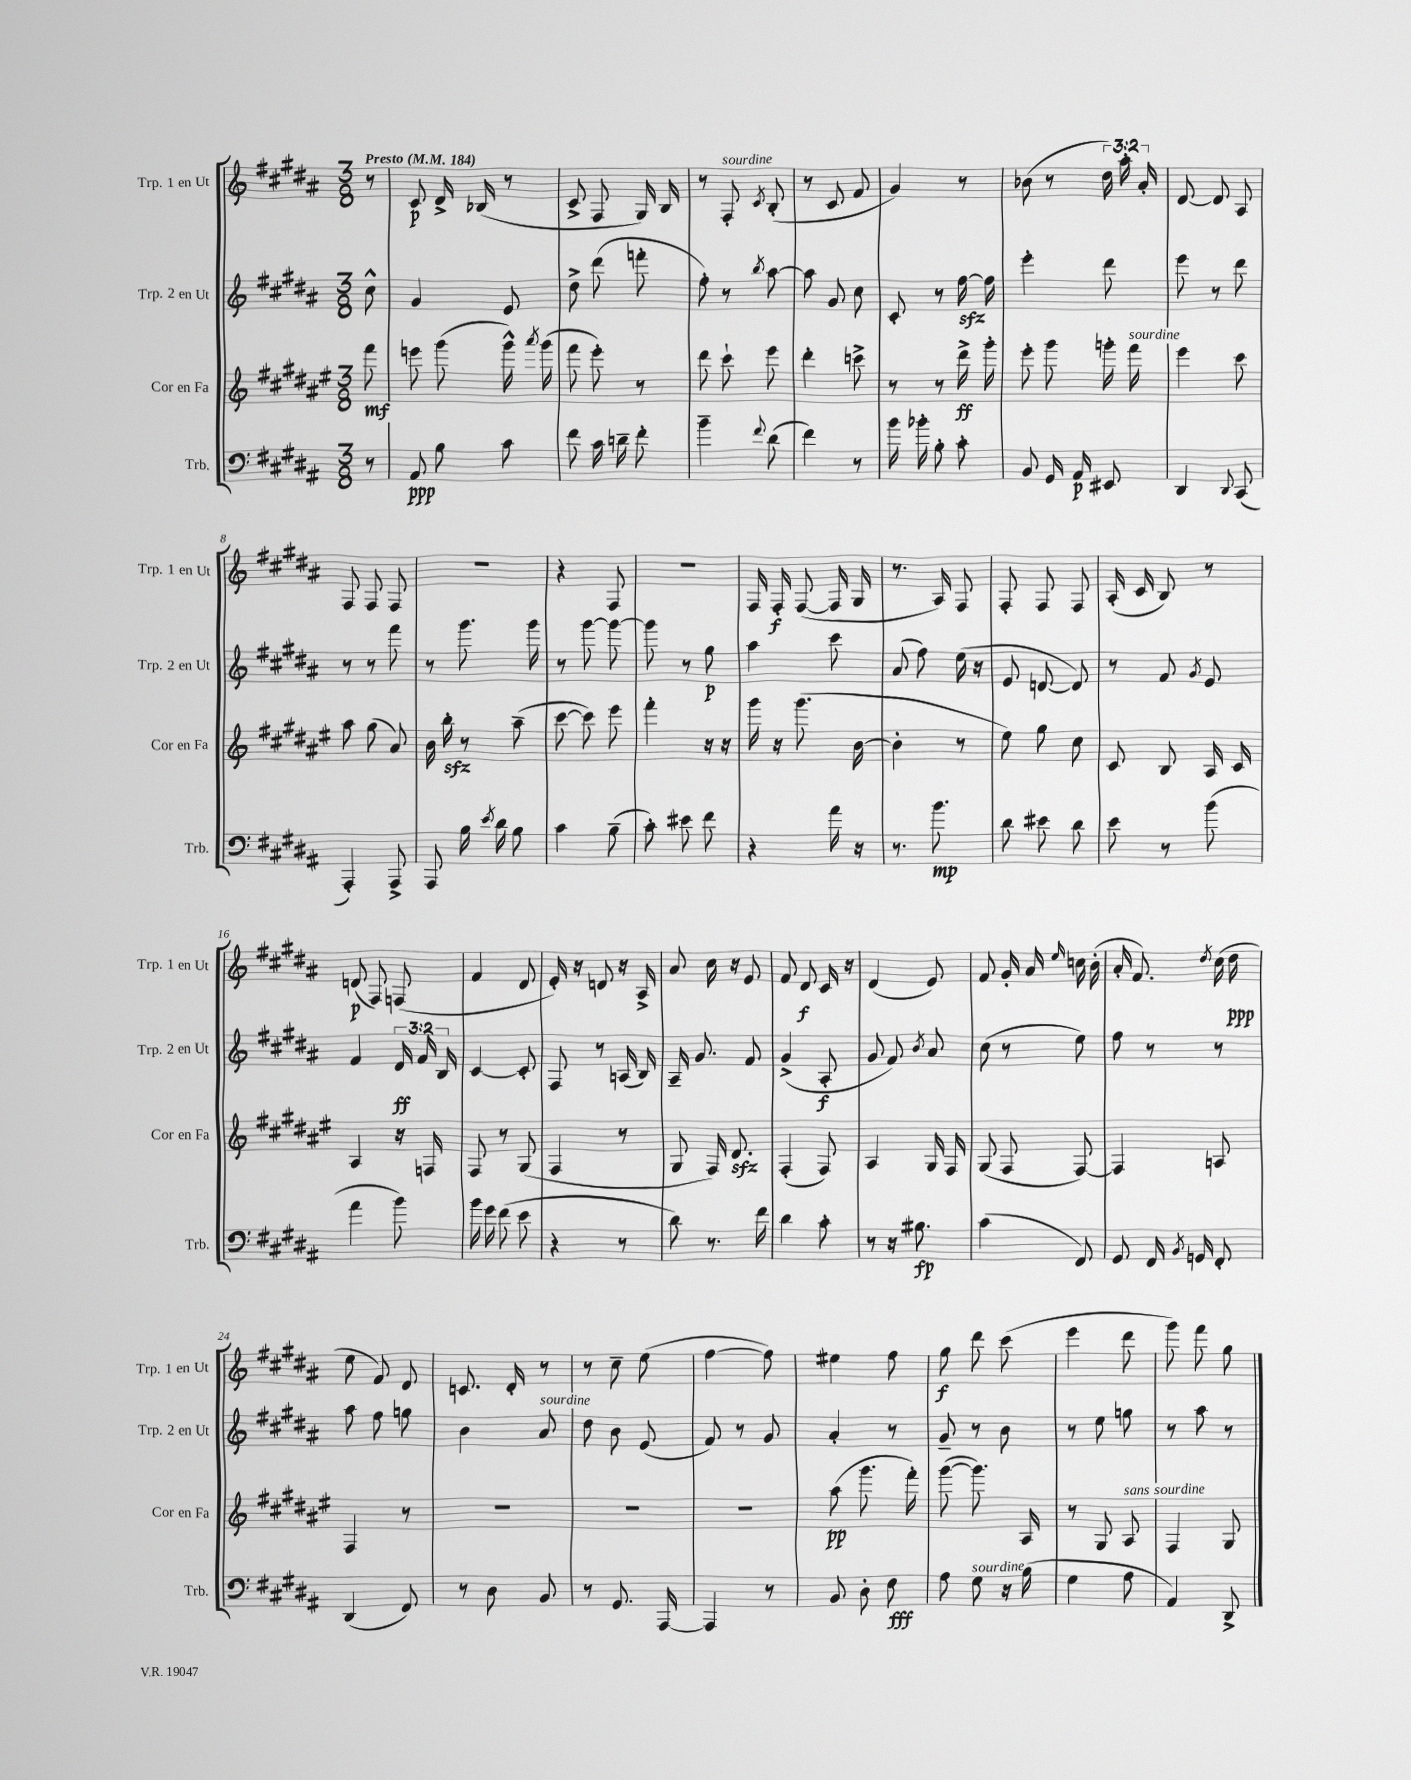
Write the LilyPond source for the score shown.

<<
\new StaffGroup <<
\new Staff = "s0" \with { instrumentName = "Trp. 1 en Ut" shortInstrumentName = "Trp. 1 en Ut" } {
    \clef treble \key b \major \numericTimeSignature \time 3/8 \override Staff.TupletNumber.text = #tuplet-number::calc-fraction-text \partial 8 \tempo "Presto" 4 = 184
    \autoBeamOff r8 |
    cis'8\p dis'16-> bes16( r8 |
    cis'8-> fis8 gis16) b16 |
    r8 fis8-.^\markup { \italic "sourdine" } \acciaccatura { cis'8 } b8-.( |
    r8 cis'8 fis'8 |
    gis'4) r8 |
    bes'8( r8 \tuplet 3/2 { dis''16) ais''16-. ais'16-. } |
    dis'8~ dis'8 ais8 |
    fis8 fis8 fis8 |
    R4. |
    r4 fis8 |
    R4. |
    fis16 fis16-.\f fis8~( fis16 gis16 |
    r8. ais16) fis8 |
    fis8-. fis8 fis8 |
    ais16-.( cis'16 b8) r8 |
    d'8\p( fis8) f8( |
    fis'4 dis'8 |
    e'16-.) r16 d'8 r16 ais16-> |
    ais'8 cis''16 r16 e'8 |
    fis'8 dis'8\f cis'16 r16 |
    dis'4( e'8) |
    fis'8 gis'16-. ais'16 \grace { e''16 } c''16 b'16-.( |
    ais'16-. fis'8.) \acciaccatura { dis''8 } cis''16( dis''16\ppp |
    e''8 fis'8) dis'8 |
    c'8. dis'16-. r8 |
    r8 cis''8-- e''8( |
    fis''4~ fis''8) |
    eis''4 fis''8 |
    gis''8\f dis'''8 cis'''8( |
    e'''4 dis'''8 |
    gis'''8) fis'''8 gis''8 \bar "|." |
}
\new Staff = "s1" \with { instrumentName = "Trp. 2 en Ut" shortInstrumentName = "Trp. 2 en Ut" } {
    \clef treble \key b \major \numericTimeSignature \time 3/8 \override Staff.TupletNumber.text = #tuplet-number::calc-fraction-text \partial 8
    \autoBeamOff cis''8-^ |
    gis'4 e'8 |
    dis''8-> dis'''8( f'''8-. |
    fis''8-.) r8 \acciaccatura { b''8 } ais''8~ |
    ais''8 gis'8 cis''8 |
    cis'8-. r8 fis''16~\sfz fis''16 |
    e'''4-. dis'''8 |
    e'''8 r8 dis'''8 |
    r8 r8 fis'''8 |
    r8 gis'''8. gis'''16 |
    r8 gis'''8~ gis'''8~ |
    gis'''8 r8 gis''8\p |
    ais''4 cis'''8 |
    ais'8( fis''8) e''16( r16 |
    e'8 d'8~ d'8) |
    r8 fis'8 \acciaccatura { gis'8 } e'8 |
    fis'4 \tuplet 3/2 { dis'16\ff fis'16 b16 } |
    cis'4~ cis'8-. |
    fis8 r8 a16( b16) |
    ais16-- gis'8. fis'8 |
    gis'4->( ais8-.\f |
    gis'8 fis'8) \acciaccatura { b'8 } ais'8 |
    cis''8( r8 e''8) |
    fis''8 r8 r8 |
    ais''8 fis''8 g''8 |
    b'4 ais'8^\markup { \italic "sourdine" } |
    dis''8 b'8 e'8( |
    fis'8) r8 gis'8 |
    ais'4-. r8 |
    gis'8-- r8 b'8 |
    r8 e''8 g''8 |
    r8 ais''8 r8 \bar "|." |
}
\new Staff = "s2" \with { instrumentName = "Cor en Fa" shortInstrumentName = "Cor en Fa" } {
    \clef treble \key fis \major \numericTimeSignature \time 3/8 \partial 8
    \autoBeamOff fis'''8\mf |
    e'''8 gis'''8( gis'''16-^) \acciaccatura { ais'''8 } gis'''16( |
    fis'''8 eis'''8-.) r8 |
    dis'''8 cis'''8-! eis'''8 |
    dis'''4-. c'''8-> |
    r8 r8 dis'''16->\ff gis'''16-. |
    eis'''8-. gis'''8 g'''16-. fis'''16^\markup { \italic "sourdine" } |
    eis'''4 cis'''8 |
    ais''8 gis''8( ais'8) |
    b'16 b''16-.\sfz r8 ais''8--( |
    cis'''8~ cis'''8) eis'''8 |
    fis'''4-. r16 r16 |
    gis'''16 r16 gis'''8.( b'16~ |
    b'4-. r8 |
    eis''8) gis''8 cis''8 |
    cis'8 b8 ais16 cis'16 |
    ais4 r16 f16 |
    fis8 r8 gis8( |
    fis4 r8 |
    gis8 fis16) dis'8.\sfz |
    fis4-.( fis8) |
    ais4 gis16 fis16 |
    gis8( fis8 fis8~) |
    fis4 a8 |
    fis4 r8 |
    R4. |
    R4. |
    R4. |
    ais''8\pp( gis'''8. fis'''16-.) |
    gis'''8~( gis'''8.) ais16 |
    r8 gis8 ais8^\markup { \italic "sans sourdine" } |
    fis4 gis8 \bar "|." |
}
\new Staff = "s3" \with { instrumentName = "Trb." shortInstrumentName = "Trb." } {
    \clef bass \key b \major \numericTimeSignature \time 3/8 \partial 8
    \autoBeamOff r8 |
    ais,8\ppp b8 cis'8 |
    fis'8 cis'16 d'16-- fis'8-. |
    b'4-- \appoggiatura { fis'8 } dis'8( |
    fis'4) r8 |
    b'16 bes'16-. b8-. cis'8-. |
    b,8 gis,16 ais,16\p eis,8 |
    dis,4 \appoggiatura { dis,8 } cis,8( |
    ais,,4-.) ais,,8-> |
    ais,,8 b16 \acciaccatura { e'8 } dis'16 b8 |
    cis'4 b8--( |
    cis'8-.) eis'8 fis'8 |
    r4 ais'16 r16 |
    r8. b'8.\mp |
    dis'8 eis'8 dis'8 |
    e'8 r8 b'8( |
    ais'4 b'8) |
    b'16 gis'16 fis'8( e'8 |
    r4 r8 |
    dis'8) r8. fis'16 |
    dis'4 cis'8-. |
    r8 r16 bis8.\fp |
    cis'4( fis,8) |
    gis,8 fis,16 \acciaccatura { b,8 } g,16 fis,8-. |
    dis,4( fis,8) |
    r8 dis8 b,8 |
    r8 gis,8. ais,,16~ |
    ais,,4 r8 |
    b,8 dis8-. fis8\fff |
    ais8 gis8^\markup { \italic "sourdine" } r16 b16( |
    gis4 ais8 |
    ais,4) dis,8-> \bar "|." |
}
>>
>>
